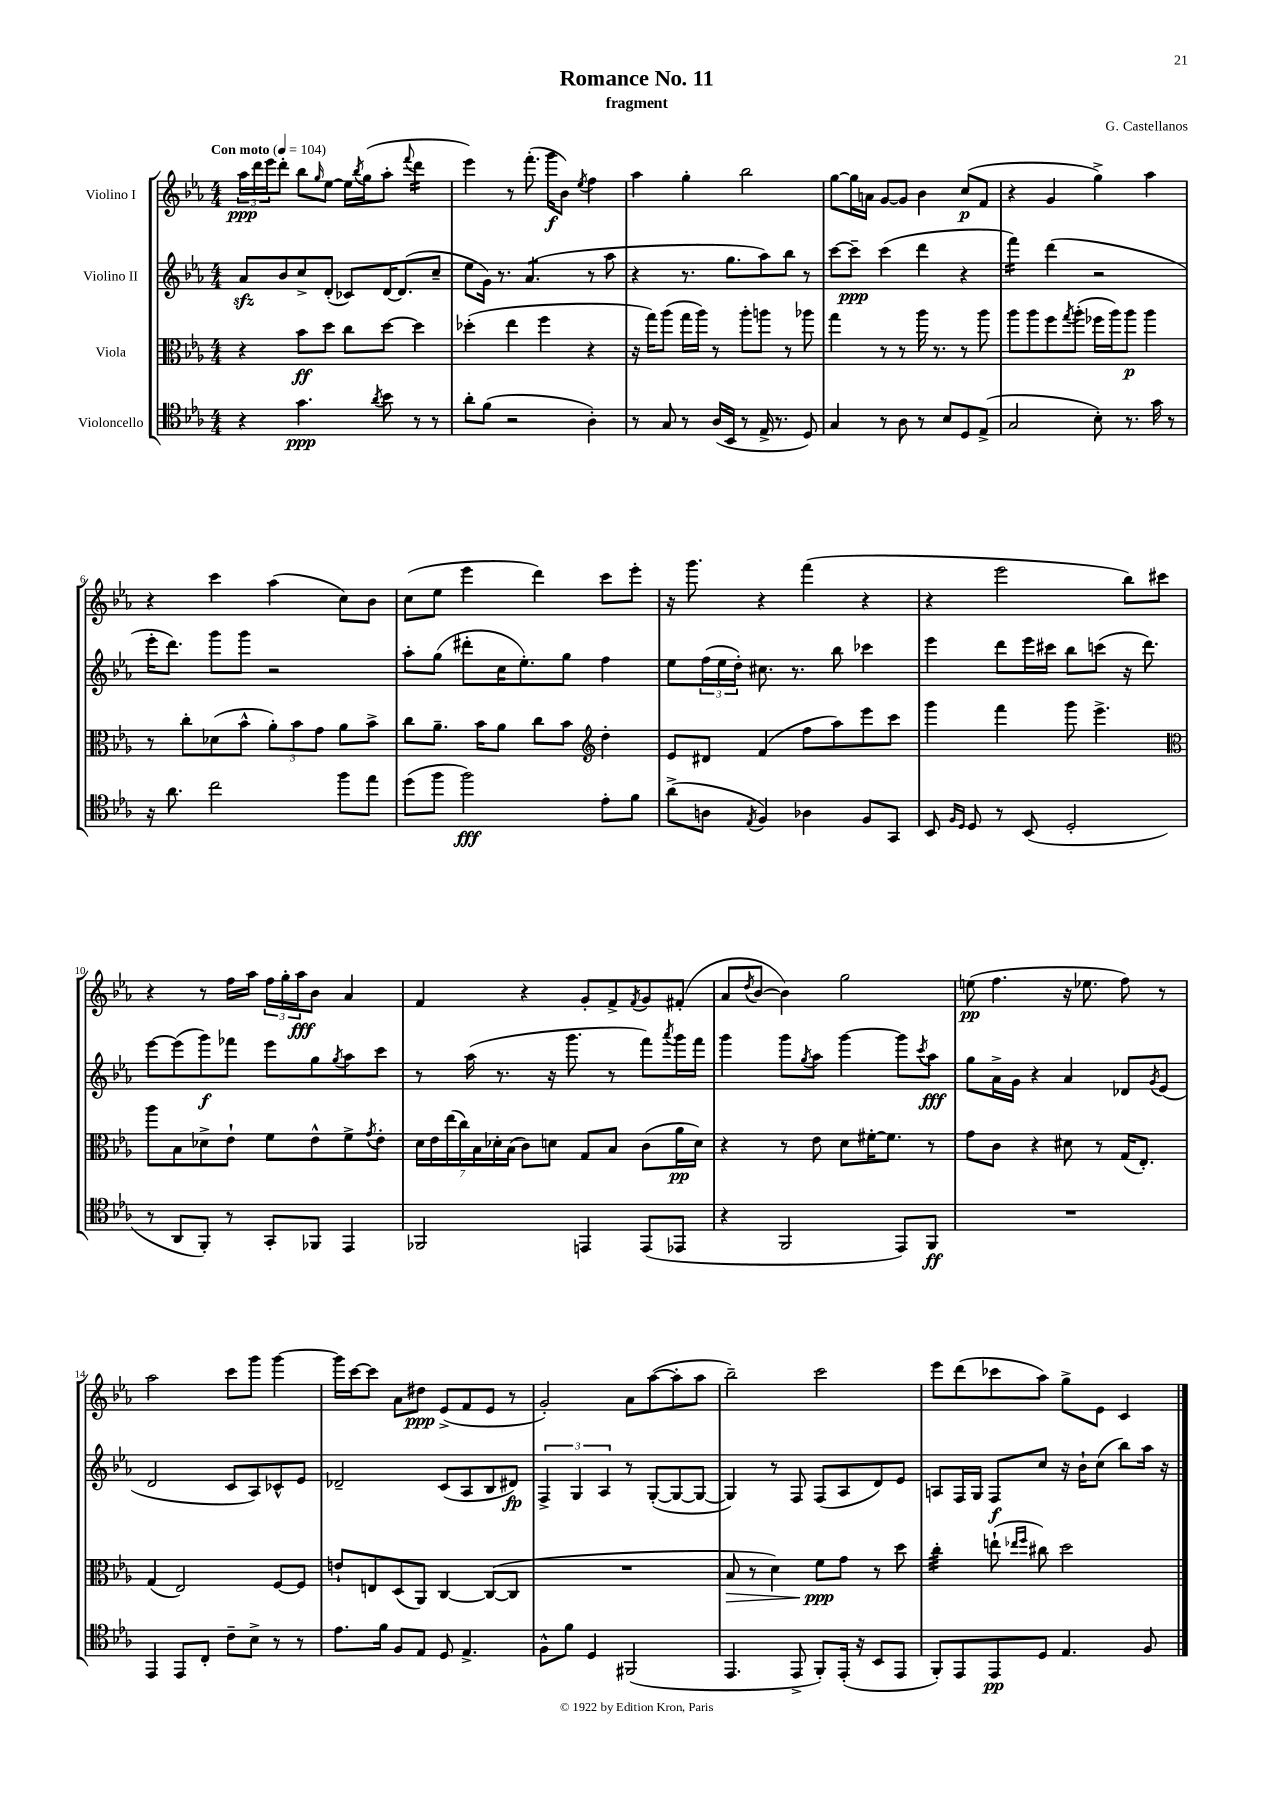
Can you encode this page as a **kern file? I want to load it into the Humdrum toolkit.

**kern	**kern	**kern	**kern
*staff4	*staff3	*staff2	*staff1
*clefC4	*clefC3	*clefG2	*clefG2
*k[b-e-a-]	*k[b-e-a-]	*k[b-e-a-]	*k[b-e-a-]
*M4/4	*M4/4	*M4/4	*M4/4
*MM104	*MM104	*MM104	*MM104
4r	4r	8a-	24aa-
.	.	.	24ddd
.	.	.	24eee-
.	.	8b-	8ddd'
4.g	8b-	8cc^	8bb-
.	.	.	16qqgg
.	8dd	(8d'	[8ee-
.	8cc	8c-)	16ee-]
.	.	.	8qbb-
.	.	.	(16gg
8qa-	.	.	.
8b-	[8dd	[16d	8aa-'
.	.	(8.d]	.
.	.	.	8qqfff
8r	4dd]	.	4ddd
8r	.	8cc~	.
=	=	=	=
8a-'	(4dd-'	8ee-	4eee-)
(8f	.	16g)	.
.	.	8.r	.
2r	4ee-	.	8r
.	.	(4.a-	(8.fff'
.	4ff	.	.
.	.	.	16ggg
.	.	.	8b-)
.	.	.	8qee-
4A-')	4r	8r	4ff
.	.	8aa-	.
=	=	=	=
8r	16r	4r	4aa-
.	16gg)	.	.
8G	(8aa-	.	.
8r	16gg	8.r	4gg'
.	16aa-)	.	.
(16A-	8r	.	.
16BB-	.	8.gg	.
8r	8aa-'	.	2bb-
16E-^	8aa	8aa-)	.
8.r	.	.	.
.	8r	8bb-	.
8D)	8aa-	8r	.
=	=	=	=
4G	4gg	[8ccc	[8gg
.	.	8ccc~]	16gg]
.	.	.	16a
8r	8r	(4ccc	[8g
8A-	8r	.	8g]
8r	16aa-	4ddd	4b-
.	8.r	.	.
8B-	.	.	.
8D	8r	4r	(8cc
(8E-^	8aa-	.	8f
=	=	=	=
2G	8aa-	4fff)	4r
.	8aa-	.	.
.	8ff	(4ddd	4g
.	8qgg	.	.
.	(8aa-'	.	.
8B-')	16ff-	2r	4gg^)
.	16aa-)	.	.
8.r	8aa-	.	.
.	4aa-	.	4aa-
16g	.	.	.
8r	.	.	.
=	=	=	=
16r	8r	16eee-'	4r
8.a-	.	8.ddd)	.
.	8cc'	.	.
2cc	(8d-	8ggg	4ccc
.	8b-^^	8ggg	.
.	12a-')	2r	(4aa-
.	12b-	.	.
.	12g	.	.
8ff	8a-	.	8cc)
8ee-	8b-^	.	8b-
=	=	=	=
(8dd	8cc	8aa-'	(8cc
8ff	8.a-~	(8gg	8ee-
2ff)	.	8ddd#'	4eee-
.	16b-	.	.
.	8a-	16cc	.
.	.	8.ee-')	.
.	8cc	.	4ddd)
.	8b-	8gg	.
*	*clefG2	*	*
8e-'	4dd'	4ff	8ccc
8f	.	.	8eee-'
=	=	=	=
(8a-^	8e-	8ee-	16r
.	.	.	8.ggg
8A	8d#	(24ff	.
.	.	24ee-	.
.	.	24dd')	.
8qE-	.	.	.
4F)	(4f	8.cc#	4r
.	.	8.r	.
4A-	8ff	.	(4fff
.	8aa-)	8bb-	.
8F	8eee-	4ccc-	4r
8GG	8ccc	.	.
=	=	=	=
8BB-	4ggg	4eee-	4r
16qqF	.	.	.
16qqD	.	.	.
8D	.	.	.
8r	4fff	8ddd	2eee-
(8BB-	.	16eee-	.
.	.	16ccc#	.
2D'	8ggg	8bb-	.
.	4.eee-^	(8ccc	.
.	.	16r	8bb-)
.	.	8.ddd)	.
.	.	.	8ccc#
=	=	=	=
*	*clefC3	*	*
8r	8aa-	[8eee-	4r
8AA-	8B-	(8eee-]	.
8FF')	8d-^	8ggg)	8r
8r	8e-`	8fff-	16ff
.	.	.	16aa-
8GG'	8f	8eee-	24ff
.	.	.	24gg'
.	.	.	24aa-
8FF-	8e-^^	8gg	8b-
.	.	8qgg	.
4EE-	8f^	8aa-	4a-
.	8qg	.	.
.	8e-'	8ccc	.
=	=	=	=
2FF-	28d	8r	4f
.	28e-	.	.
.	(28ee-	.	.
.	28cc)	.	.
.	.	(16aa-	.
.	28B-	.	.
.	28d-'	.	.
.	.	8.r	.
.	(28B-	.	.
.	8c)	.	4r
.	8d	16r	.
.	.	8.ggg	.
4EE	8G	.	8g'
.	8B-	8r	8f^
.	.	.	8qf
(8EE	(8c	8fff)	8g
.	.	8qaaa-	.
8EE-	16a-	16ggg	(8f#'
.	16d)	16fff	.
=	=	=	=
4r	4r	4ggg	8a-
.	.	.	8qdd
.	.	.	[8b-
2FF	8r	8ggg	4b-])
.	.	8qgg	.
.	8e-	8aa-	.
.	8d	[4ggg	2gg
.	[16f#'	.	.
.	8.f#]	.	.
8EE-)	.	8ggg]	.
.	.	8qccc	.
8FF	8r	8aa-	.
=	=	=	=
1r	8g	8gg	(8ee
.	8c	16a-^	4.ff
.	.	16g	.
.	4r	4r	.
.	8d#	4a-	16r
.	.	.	8.ee-
.	8r	.	.
.	(16G	8d-	8ff)
.	8.E-')	.	.
.	.	8qg	.
.	.	(8e-	8r
=	=	=	=
4EE-	(4G	2d	2aa-
8EE-	2E-)	.	.
8C'	.	.	.
8c~	.	8c	8ccc
8B-^	.	8A-)	8ggg
8r	[8F	8c-^^	[4ggg
8r	8F]	8e-	.
=	=	=	=
8.e-	8e`	2d-~	16ggg]
.	.	.	[16ccc
.	8E	.	8ccc]
16f	.	.	.
8F	(8D	.	8a-
8E-	8AA-)	.	8dd#
8D	[4C	(8c	(8e-^
4.E-^	.	8A-	8f
.	(8C_	8B-	8e-
.	8C]	8d#)	8r
=	=	=	=
8F^^	1r	6F^	2g')
8f	.	.	.
.	.	6G	.
4D	.	.	.
.	.	6A-	.
(2FF#	.	8r	8a-
.	.	([8G'	([8aa-
.	.	8G_	8aa-']
.	.	8G_	8aa-
=	=	=	=
4.EE-	8B-	4G])	2bb-~)
.	8r	.	.
.	4d)	8r	.
8EE-^	.	8F	.
8FF')	8f	(8F	2ccc
(16EE-'	8g	8A-	.
16r	.	.	.
8BB-	8r	8d)	.
8EE-	8dd	8e-	.
=	=	=	=
8FF')	4cc'	8A	8eee-
8EE-	.	16F	(8ddd
.	.	16G	.
8EE-	(8ee`	8F	8ccc-
.	16qqee-	.	.
.	16qqff	.	.
8D	8cc#)	8cc	8aa-)
4.E-	2dd	16r	8gg^
.	.	16b-`	.
.	.	(8cc	8e-
.	.	8bb-)	4c
8F	.	16aa-	.
.	.	16r	.
==	==	==	==
*-	*-	*-	*-
